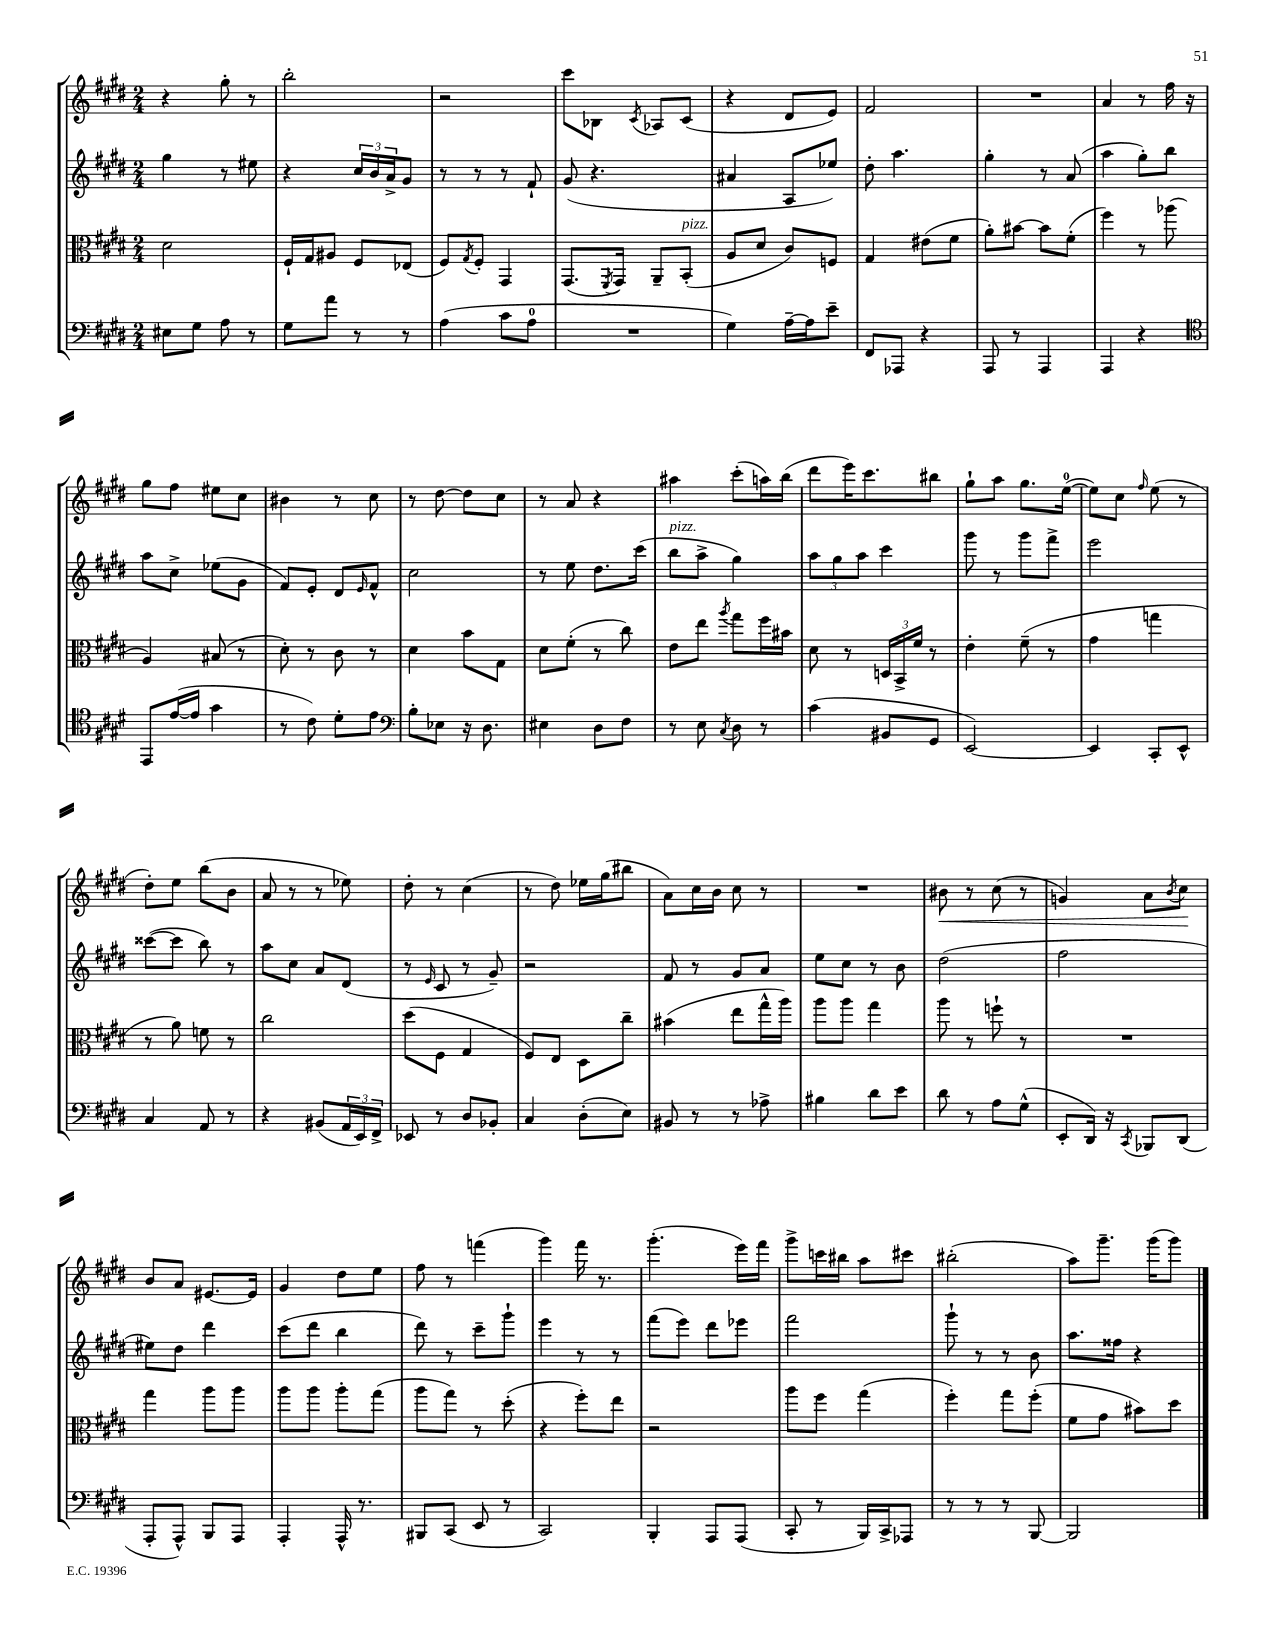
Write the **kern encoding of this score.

**kern	**kern	**kern	**kern
*staff4	*staff3	*staff2	*staff1
*clefF4	*clefC3	*clefG2	*clefG2
*k[f#c#g#d#]	*k[f#c#g#d#]	*k[f#c#g#d#]	*k[f#c#g#d#]
*M2/4	*M2/4	*M2/4	*M2/4
8E#	2d#	4gg#	4r
8G#	.	.	.
8A	.	8r	8gg#'
8r	.	8ee#	8r
=	=	=	=
8G#	16F#`	4r	2bb'
.	16G#	.	.
8a	8A#	.	.
8r	8F#	24cc#	.
.	.	24b	.
.	.	24a^	.
8r	(8E-	8g#	.
=	=	=	=
(4A	8F#)	8r	2r
.	8qG#	.	.
.	8F#'	8r	.
8c#	4GG#	8r	.
8A	.	8f#`	.
=	=	=	=
2r	(8.GG#	(8g#	8ccc#
.	.	4.r	8B-
.	8qFF#	.	.
.	16GG#)	.	.
.	.	.	8qc#
.	8AA~	.	8A-
.	(8BB'	.	(8c#
=	=	=	=
4G#)	8A	4a#	4r
.	8d#	.	.
[16A~	8c#)	8A	8d#
16A]	.	.	.
8e~	8F	8ee-)	8e)
=	=	=	=
8FF#	4G#	8dd#'	2f#
8AAA-	.	4.aa	.
4r	(8e#	.	.
.	8f#	.	.
=	=	=	=
8AAA	8a')	4gg#'	2r
8r	[8b#	.	.
4AAA	8b#]	8r	.
.	(8f#'	(8a	.
=	=	=	=
4AAA	4ff#)	4aa	4a
4r	8r	8gg#')	8r
.	(8aa-	8bb	16ff#
.	.	.	16r
=	=	=	=
*clefC4	*	*	*
8EE	4A)	8aa	8gg#
([16e	.	8cc#^	8ff#
16e]	.	.	.
4g#	(8B#	(8ee-	8ee#
.	8r	8g#	8cc#
=	=	=	=
8r	8d#')	8f#)	4b#
8c#)	8r	8e'	.
8d#'	8c#	8d#	8r
.	.	16qqe	.
8e	8r	8f#^^	8cc#
=	=	=	=
*clefF4	*	*	*
8B'	4d#	2cc#	8r
8E-	.	.	[8dd#
16r	8b	.	8dd#]
8.D#	.	.	.
.	8G#	.	8cc#
=	=	=	=
4E#	8d#	8r	8r
.	(8f#'	8ee	8a
8D#	8r	8.dd#	4r
8F#	8cc#)	.	.
.	.	(16ccc#	.
=	=	=	=
8r	8e	8bb	4aa#
8E	8ee	8aa^	.
8qC#	8qaa	.	.
8D#	8gg#	4gg#)	(8ccc#'
8r	16ff#	.	16aa)
.	16b#	.	(16bb
=	=	=	=
(4c#	8d#	12aa	8ddd#
.	.	12gg#	.
.	8r	.	16eee)
.	.	12aa	.
.	.	.	8.ccc#
8BB#	24D	4ccc#	.
.	24BB^	.	.
.	24f#	.	.
8GG#	8r	.	8bb#
=	=	=	=
[2EE)	4e'	8ggg#	8gg#`
.	.	8r	8aa
.	(8f#~	8ggg#	8.gg#
.	8r	8fff#^	.
.	.	.	([16ee
=	=	=	=
4EE]	4g#	2eee	8ee])
.	.	.	8cc#
.	.	.	16qqff#
8CC#'	4gg	.	(8ee
8EE^^	.	.	8r
=	=	=	=
4C#	8r	([8ccc##	8dd#')
.	8a)	8ccc##]	8ee
8AA	8f	8bb)	(8bb
8r	8r	8r	8b
=	=	=	=
4r	2cc#	8aa	8a
.	.	8cc#	8r
(8BB#	.	8a	8r
24AA	.	(8d#	8ee-)
24EE)	.	.	.
24FF#^	.	.	.
=	=	=	=
8EE-	(8dd#	8r	8dd#'
.	.	16qqe	.
8r	8F#	8c#	8r
8D#	4G#	8r	(4cc#
8BB-'	.	8g#~)	.
=	=	=	=
4C#	8F#)	2r	8r
.	8E	.	8dd#)
(8D#'	8D#	.	16ee-
.	.	.	(16gg#
8E)	8cc#~	.	8bb#
=	=	=	=
8BB#	(4b#	8f#	8a)
8r	.	8r	16cc#
.	.	.	16b
8r	8ee	8g#	8cc#
8A-^	16gg#^^	8a	8r
.	16aa)	.	.
=	=	=	=
4B#	8aa	8ee	2r
.	8aa	8cc#	.
8d#	4gg#	8r	.
8e	.	8b	.
=	=	=	=
8d#	8aa	(2dd#	8b#
8r	8r	.	8r
8A	8ff`	.	(8cc#
(8G#^^	8r	.	8r
=	=	=	=
8EE'	2r	2ff#	4g)
16DD#)	.	.	.
16r	.	.	.
8qCC#	.	.	.
8BBB-	.	.	8a
.	.	.	8qb
(8DD#	.	.	8cc#
=	=	=	=
8AAA'	4gg#	8ee#)	8b
8AAA^^)	.	8dd#	8a
8BBB	8aa	4ddd#	[8.e#
8AAA	8aa	.	.
.	.	.	16e#]
=	=	=	=
4AAA'	8aa	(8ccc#	4g#
.	8aa	8ddd#	.
16AAA^^	8aa'	4bb	8dd#
8.r	.	.	.
.	(8gg#	.	8ee
=	=	=	=
8BBB#	8aa	8ddd#)	8ff#
(8CC#	8gg#)	8r	8r
8EE	8r	8ccc#~	(4fff
8r	(8dd#'	8ggg#`	.
=	=	=	=
2CC#)	4r	4eee	4ggg#)
.	8ff#')	8r	16fff#
.	.	.	8.r
.	8ee	8r	.
=	=	=	=
4BBB'	2r	(8fff#	(4.ggg#'
.	.	8eee)	.
8AAA	.	8ddd#	.
(8AAA	.	8eee-	16eee)
.	.	.	16fff#
=	=	=	=
8CC#'	8aa	2fff#	8ggg#^
8r	8ff#	.	16ccc
.	.	.	16bb#
16BBB)	(4gg#	.	8aa
16CC#^	.	.	.
8AAA-	.	.	8ccc#
=	=	=	=
8r	4ff#')	8ggg#`	(2bb#'
8r	.	8r	.
8r	8gg#	8r	.
[8BBB	(8ff#'	8b	.
=	=	=	=
2BBB]	8f#	8.aa	8aa)
.	8g#	.	8.ggg#~
.	.	16ff##	.
.	8b#)	4r	.
.	.	.	(16ggg#
.	8dd#	.	8ggg#)
==	==	==	==
*-	*-	*-	*-
